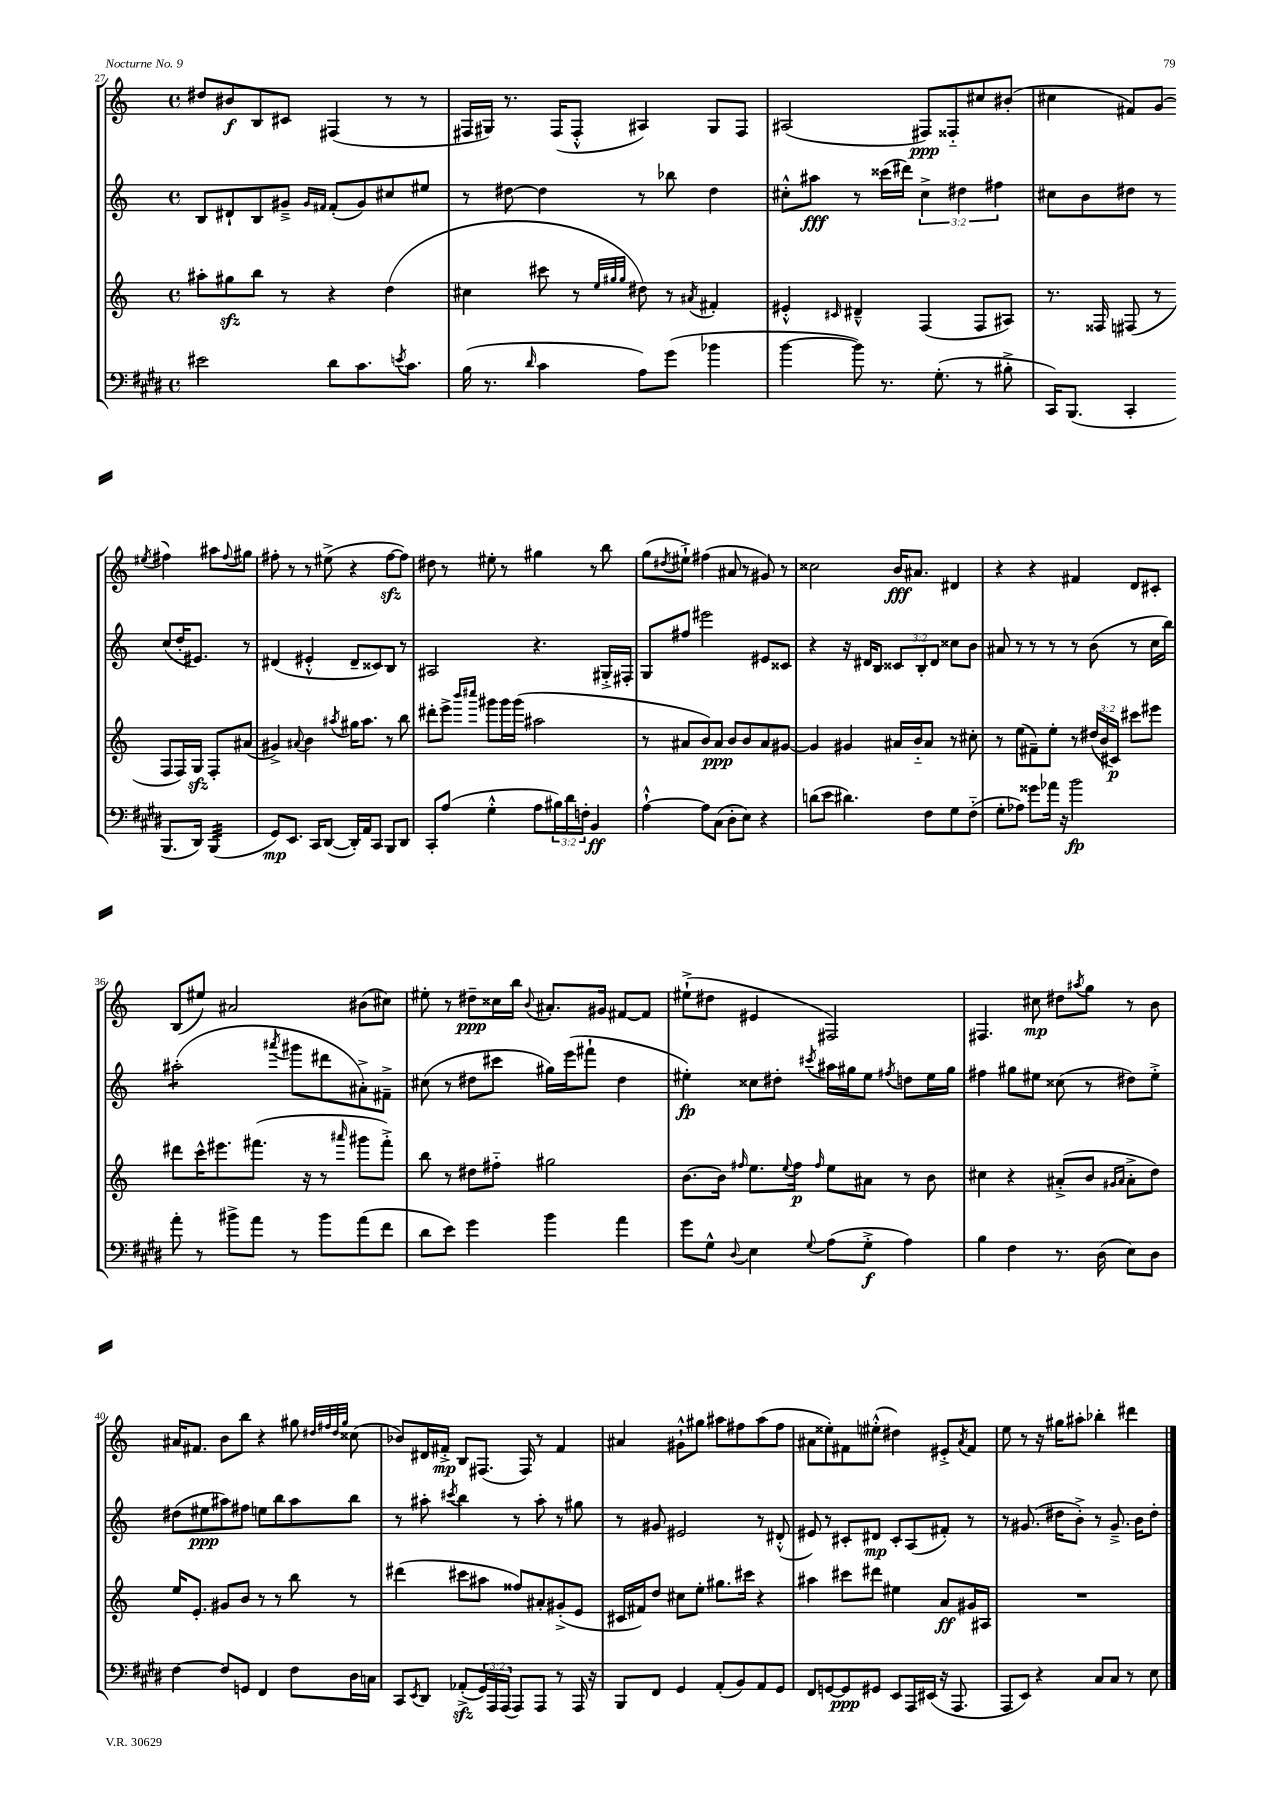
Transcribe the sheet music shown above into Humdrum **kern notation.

**kern	**kern	**kern	**kern
*staff4	*staff3	*staff2	*staff1
*clefF4	*clefG2	*clefG2	*clefG2
*k[f#c#g#d#]	*k[]	*k[]	*k[]
*M4/4	*M4/4	*M4/4	*M4/4
*met(c)	*met(c)	*met(c)	*met(c)
2e#	8aa#'	8B	8dd#
.	8gg#	8d#`	8b#
.	8bb	8B	8B
.	8r	8g#~^	8c#
.	.	16qqg#	.
.	.	16qqf#	.
8d#	4r	(8f#'	(4F#
8.c#	.	8g#)	.
.	(4dd	8cc#	8r
8qe	.	.	.
8.c#	.	.	.
.	.	8ee#	8r
=	=	=	=
(16B	4cc#	8r	16F#
8.r	.	.	16G#)
.	.	[8dd#	8.r
16qqd#	.	.	.
4c#	8ccc#	4dd#]	.
.	.	.	(16F#
.	8r	.	8F#'^^
.	32qqee	.	.
.	32qqgg#	.	.
.	32qqgg#	.	.
8A)	8dd#)	8r	4A#)
(8g#	8r	8bb-	.
.	8qa#	.	.
4b-	4f#'	4dd#	8G#
.	.	.	8F#
=	=	=	=
[4b	4e#'^^	8cc#'^^	(2A#
.	.	8aa#	.
.	16qqc#	.	.
8b])	4d#~^^	8r	.
8.r	.	(16ccc##	.
.	.	16ddd#)	.
.	(4F	6cc#^	8F#)
(8.G#'	.	.	.
.	.	.	8F##'~
.	.	6dd#	.
8r	8F	.	8cc#
.	.	6ff#	.
8B#'^	8A#)	.	(8b#'
=	=	=	=
16CC#)	8.r	8cc#	4cc#
(8.BBB	.	.	.
.	.	8b	.
.	16F##	.	.
4CC#'	(8F#	8dd#	8f#)
.	8r	8r	(8g
.	.	.	8qee#
8.BBB	8F#	(8cc#	4ff#)
.	16F#)	16dd#'	.
16DD#)	16G	8.e#)	.
(4BBB	8F#'	.	8aa#
.	.	.	8qqff#
.	(8a#	8r	8gg#
=	=	=	=
8GG#)	4g#^)	(4d#	8ff#'
8.EE	.	.	8r
.	8qqa#	.	.
.	4b	4e#'^^	8r
16CC#	.	.	.
([8DD#	.	.	(8ee#^
.	8qaa#	.	.
16DD#'])	16gg#	8d#~	4r
16AA	8.aa#	.	.
8CC#	.	8c##)	.
8BBB	8r	8B	[8ff#
8DD#	8bb	8r	8ff#])
=	=	=	=
8CC#'	8ddd#'	2A#	8dd#
(8A	8eee^	.	8r
.	16qqbbb	.	.
.	16qqcccc#	.	.
4G#'^^	8ggg#	.	8ee#'
.	16ggg#	.	8r
.	(16ggg#	.	.
8A	2aa#	4.r	4gg#
24B#)	.	.	.
24d#	.	.	.
24F'	.	.	.
4BB	.	.	8r
.	.	16G#'^	8bb
.	.	16F#'	.
=	=	=	=
[4A`^^	8r	8G	(8gg
.	.	.	8qdd#
.	8a#	8ff#	8ee#`^)
8A]	8b)	2eee#	(4ff#
(8C#	8a#	.	.
8D#'	8b	.	8a#
8E)	8b	.	8r
4r	8a#	8e#	8g#)
.	[8g#	8c##	8r
=	=	=	=
(8d	4g#]	4r	2cc##
8e	.	.	.
4.d#)	4g#	16r	.
.	.	16d#	.
.	.	8B	.
.	16a#	12c##	16b
.	16b'~	.	8.a#
.	.	12B'	.
8F#	8a#	.	.
.	.	12d#	.
8G#	8r	8cc##	4d#
(8F#'~	8cc#'	8b	.
=	=	=	=
8G#'	8r	8a#	4r
8A-)	(8ee	8r	.
8g##	8f#~)	8r	4r
16a-	8ee'	8r	.
16r	.	.	.
2b	8r	8r	4f#
.	(24dd#	(8b	.
.	24b	.	.
.	24c#)	.	.
.	8ccc#	8r	8d
.	8eee#	16cc	8c#'
.	.	16bb)	.
=	=	=	=
8a'	8ddd#	(2aa#'	(8B
8r	16ccc^^	.	8ee#)
.	8.eee#	.	.
8b#^	.	.	2a#
8a	(8.fff#	.	.
.	.	8qaaa#	.
8r	.	8ggg#	.
.	16r	.	.
8b#	8r	8ddd#	.
.	16qqaaa#	.	.
(8a	8ggg#	8a#'^)	(8b#
8f#	8fff#'^)	8f#~^	8cc#)
=	=	=	=
8d#	8bb	(8cc#	8ee#'
8e)	8r	8r	8r
4g#	8dd#	8dd#	8dd#~
.	8ff#'~	8ccc#	16cc##
.	.	.	16bb
.	.	.	8qqb
4b	2gg#	16gg#)	8.a#'
.	.	(16eee	.
.	.	8fff#`	.
.	.	.	16g#
4a	.	4dd#	[8f#
.	.	.	8f#]
=	=	=	=
8g#	[8.b	4ee#')	(8ee#`^
8G#^^	.	.	8dd#
.	16b]	.	.
8qqD#	16qqff#	.	.
4E	8.ee	8cc##	4e#
.	.	8dd#'	.
.	8qqee	.	.
.	16ff#	.	.
8qqG#	16qqff#	8qccc#	.
(8A	8ee	16aa#	2F#)
.	.	16gg#	.
8G#'^	8a#	8ee#	.
.	.	8qff#	.
4A)	8r	8dd	.
.	8b	16ee#	.
.	.	16gg#	.
=	=	=	=
4B	4cc#	4ff#	4.F#
4F#	4r	8gg#	.
.	.	8ee#	8cc#
8.r	(8a#'^	(8cc##	8dd#
.	.	.	8qaa#
.	8b	8r	8gg
(16D#	.	.	.
.	16qqg#	.	.
.	16qqa#	.	.
8E)	8a#'^	8dd#)	8r
8D#	8dd)	8ee#'^	8b
=	=	=	=
[4F#	16ee	(8dd#	16a#
.	8.e'	.	8.f#
.	.	8ee#	.
8F#]	8g#	8aa#)	8b
8GG	8b	8ff#	8bb
4FF#	8r	8ee	4r
.	8r	8bb	.
8F#	8bb	8aa#	8gg#
.	.	.	32qqdd#
.	.	.	32qqff#
.	.	.	32qqdd#
.	.	.	32qqgg#
16D#	8r	8bb	(8cc##
16C	.	.	.
=	=	=	=
8CC#	(4ddd#	8r	8b-)
8qEE	.	.	.
8DD#	.	8aa#'	16d#
.	.	.	16f#'^
.	.	8qccc#	.
(8AA-'^	8ccc#	4bb	8B
24GG#)	8aa#	.	(8.F#
24AAA	.	.	.
(24AAA	.	.	.
8AAA)	8ff##)	8r	.
.	.	.	16F#)
8AAA	8a#'	8aa#'	8r
8r	(8g#'^	8r	4f#
16AAA	8e	8gg#	.
16r	.	.	.
=	=	=	=
8BBB	16c#	8r	4a#
.	16f#)	.	.
8FF#	8dd	8g#	.
4GG#	8cc#	2e#	8g#`^^
.	8ee'	.	8gg#
(8AA'	8.gg#	.	8aa#
8BB)	.	.	8ff#
.	16ccc#	.	.
8AA	4r	8r	(8aa#
8GG#	.	(8d#'^^	8ff#
=	=	=	=
8FF#	4aa#	8e#)	8a#
[8GG	.	8r	8ee##')
8GG]	8ccc#	8c#'	8f#
8GG#	8ddd#	8d#	(8ee#'^^
8EE	4ee#	8c#'	4dd#)
16AAA	.	(8A	.
(16EE#	.	.	.
16r	8a	8f#')	8e#'^
8.AAA	.	.	.
.	.	.	8qa#
.	16g#	8r	8f#
.	16A#	.	.
=	=	=	=
8AAA	1r	8r	8ee
8EE)	.	(8.g#	8r
4r	.	.	16r
.	.	16dd#	16gg#
.	.	8b'^)	8aa#'
8C#	.	8r	4bb-'
8C#	.	8.g#~^	.
8r	.	.	4ddd#
.	.	16b	.
8E	.	8dd#'	.
==	==	==	==
*-	*-	*-	*-
